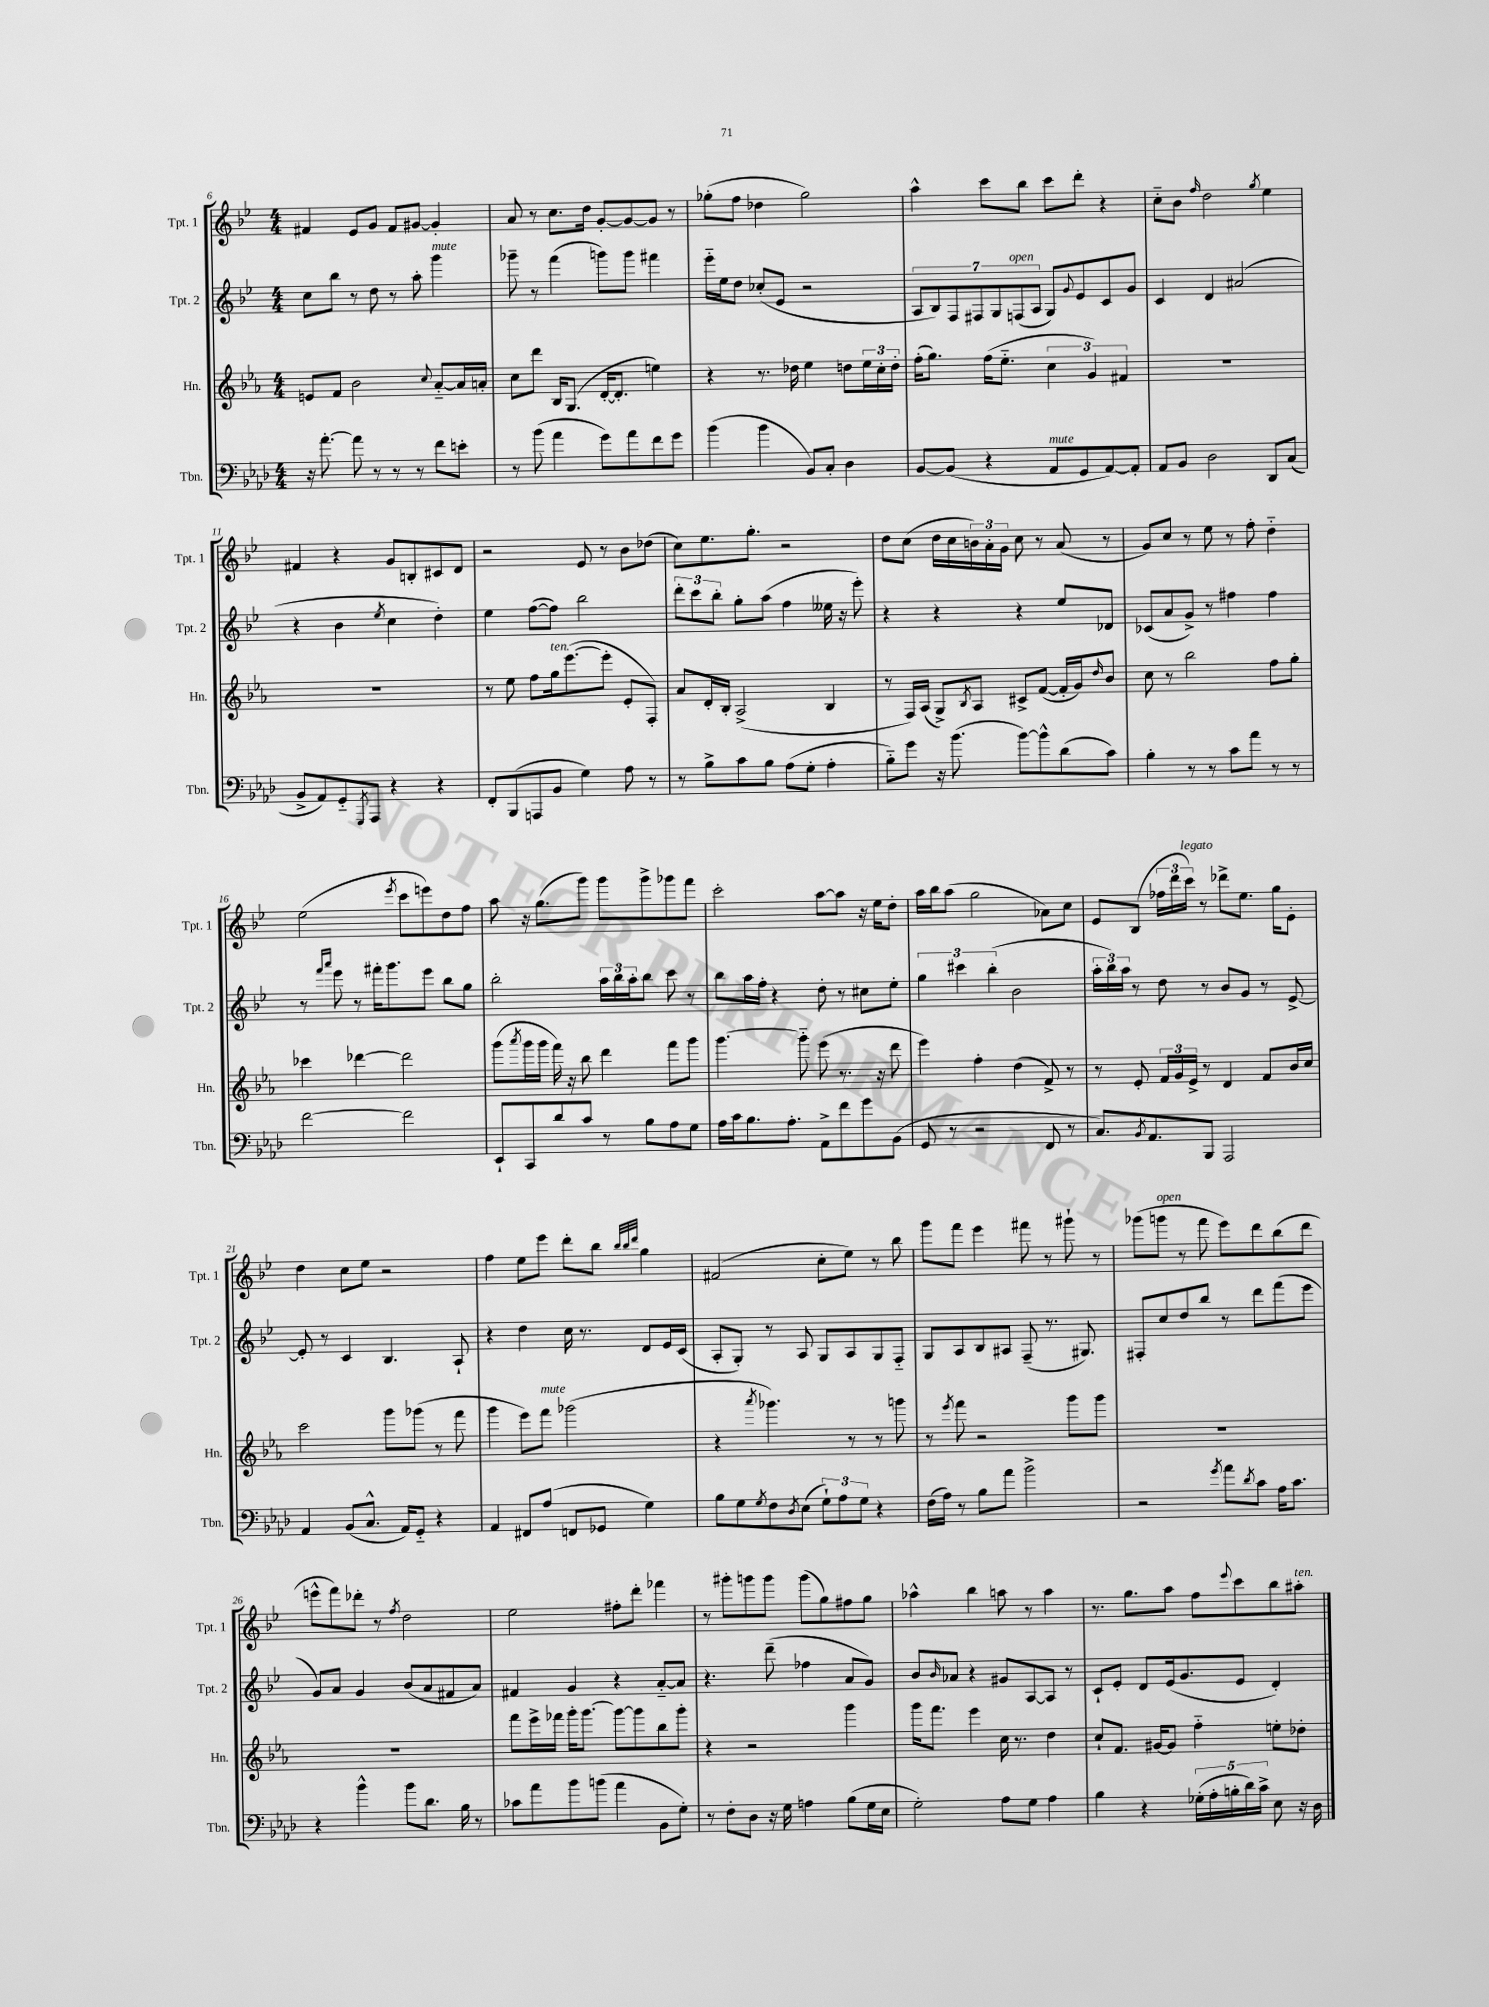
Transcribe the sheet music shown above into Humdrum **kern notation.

**kern	**kern	**kern	**kern
*staff4	*staff3	*staff2	*staff1
*clefF4	*clefG2	*clefG2	*clefG2
*k[b-e-a-d-]	*k[b-e-a-]	*k[b-e-]	*k[b-e-]
*M4/4	*M4/4	*M4/4	*M4/4
16r	8e	8cc	4f#
[8.a-'	.	.	.
.	8f	8bb-	.
8a-]	2b-	8r	8e-
8r	.	8dd	8g
8r	.	8r	8f#
8r	.	8aa'	[8g#
.	8qqcc	.	.
8f	[8a-'~	4ggg	4g#']
8e'	16a-]	.	.
.	16a'	.	.
=	=	=	=
8r	8cc	8ggg-~	8a
(8b-	8ddd	8r	8r
4a-	16B-	(4fff	8.cc
.	(8.G	.	.
.	.	.	16dd
8g)	[16d'	8ggg)	[8g'
.	8.d']	.	.
8a-	.	8ggg	8g_
8f	4ee)	4fff#	8g]
8g	.	.	8r
=	=	=	=
(4b-	4r	16eee-'~	(8gg-'
.	.	16ee-	.
.	.	8dd	8ff
4b-	8.r	(8cc-'	4dd-
.	.	8e-	.
.	16dd-	.	.
8BB-)	4ee-	2r	2gg-)
8C'	.	.	.
4D-	8dd	.	.
.	24ee-	.	.
.	24cc'	.	.
.	24dd'	.	.
=	=	=	=
[8BB-	(16ff'	14A	4aa^^
.	8.gg)	.	.
.	.	14B-)	.
(8BB-]	.	.	.
.	.	14F	.
.	.	14F#	.
4r	(16ff	.	8ccc
.	.	14G	.
.	8.ee-'~	.	.
.	.	(14F	.
.	.	.	8bb-
.	.	14A	.
8AA-	6cc	8G)	8ccc
.	.	8qqg	.
8GG	.	8e-	8ddd'
.	6g)	.	.
[8AA-)	.	8c	4r
.	6f#	.	.
8AA-']	.	8g	.
=	=	=	=
8AA-	1r	4c	8cc'~
8BB-	.	.	8b-
.	.	.	16qqff
2D-	.	4d	2dd
.	.	(2a#	.
.	.	.	8qgg
8DD-	.	.	4ee-
(8C	.	.	.
=	=	=	=
8BB-^	1r	4r	4f#
8AA-)	.	.	.
8GG'~	.	4b-	4r
8qGGG	.	.	.
8AAA-	.	.	.
.	.	8qee-	.
4r	.	4cc	8g
.	.	.	8B'
4r	.	4dd')	8c#
.	.	.	8d
=	=	=	=
8FF'	8r	4ee-	2r
(8BBB-	8ee-	.	.
8AAA	8ff	([8ff	.
8BB-	16gg	8ff])	.
.	([8.eee-	.	.
4G)	.	2bb-	8e-
.	8eee-']	.	8r
8A-	8e-'	.	8b-
8r	8F')	.	(8dd-
=	=	=	=
8r	8a-	12ddd'	8cc)
.	.	12ccc	.
8B-^	16d'	.	8.ee-
.	.	12bb-'	.
.	16B-'	.	.
8c	(2A-^	8gg'	.
.	.	.	8.gg'
8B-	.	(8aa	.
(8A-	.	4ff	2r
8G'	.	.	.
4A-'	4B-	16ee--	.
.	.	16r	.
.	.	8eee-')	.
=	=	=	=
8B-'~)	8r	4r	8dd
8g	16F)	.	(8cc
.	(16A-	.	.
16r	8G^)	4r	16dd
(8.b-	.	.	16cc
.	8qB-	.	.
.	8A-	.	24b)
.	.	.	24a'
.	.	.	24g
[8b-)	8c#^	4r	8cc
8b-^^]	([8f	.	8r
(8d-	16f']	8ee-	(8a
.	16g)	.	.
.	16qqdd	.	.
8c)	8b-	8d-	8r
=	=	=	=
4B-'	8cc	(8c-	8g)
.	8r	8a	8cc
8r	2bb-	8g^)	8r
8r	.	8r	8ee-
8c	.	4ff#	8r
8a-	.	.	8ff'
8r	8ff	4ff#	4dd'~
8r	8gg'	.	.
=	=	=	=
[2f	4ccc-	8r	(2ee-
.	.	16qqfff	.
.	.	16qqaaa	.
.	.	8eee-	.
.	[4ddd-	8r	.
.	.	16fff#'	.
.	.	8.ggg	.
.	.	.	8qeee-
2f]	2ddd-]	.	8ccc
.	.	8eee-	8eee)
.	.	8bb-	8dd
.	.	8gg	8ff
=	=	=	=
8EE-`	(8ggg	2bb-'	8aa
.	8qaaa-	.	.
8CC	16ggg	.	16r
.	16ggg	.	(8.gg
8d-	16fff)	.	.
.	16r	.	.
8c	8bb-	.	8ggg)
8r	4ddd	24aa	8ggg
.	.	24bb-	.
.	.	24aa'	.
8B-	.	8bb-	8ggg^
8A-	8fff	8ccc	8ggg-
8G	8ggg	8r	8fff
=	=	=	=
16A-	[4.ggg	8bb-	2ccc'
16c	.	.	.
8.B-	.	16aa	.
.	.	16ff'	.
.	.	4r	.
8.A-'	.	.	.
.	8ggg'~]	.	.
8AA-^	(8eee-	8dd'	[8aa
8f	8.r	8r	8aa]
8g	.	8cc#	16r
.	16r	.	16ee-
(8BB-	8ddd	8ee-'	8dd'
=	=	=	=
8GG	4eee-)	6gg	16aa
.	.	.	16bb-
8r	.	.	(8aa
.	.	6ccc#	.
2r	4ff'	.	2gg
.	.	(6bb-'	.
.	(4dd	2b-	.
8FF	8f^)	.	8a-)
8r	8r	.	8cc
=	=	=	=
8.C)	8r	24aa'	8e-
.	.	24bb-)	.
.	.	24aa	.
.	8e-'	8r	(8B-
8qBB-	.	.	.
8.AA-	.	.	.
.	24f	8dd	24ff-
.	24g	.	24ddd
.	24e-^	.	24ccc)
8BBB-	8r	8r	8r
2AAA-	4d	8b-	8ddd-^
.	.	8g	8.ee-
.	8f	8r	.
.	.	.	16gg
.	16b-	[8e-^	8e-'
.	16cc	.	.
=	=	=	=
4AA-	2ccc	8e-']	4dd
.	.	8r	.
(8BB-	.	4c	8cc
8.C^^	.	.	8ee-
.	8ggg	4.B-	2r
16AA-)	.	.	.
8GG'~	(8ggg-	.	.
4r	8r	.	.
.	8fff	8A`	.
=	=	=	=
4AA-	4ggg	4r	4ff
8FF#	8eee-)	4dd	8ee-
(8A-	8fff	.	8eee-
8FF	(2ggg-	16cc	8ddd'
.	.	8.r	.
8GG-	.	.	8bb-
.	.	.	32qqbb-
.	.	.	32qqbb-
.	.	.	32qqddd
4G)	.	8d	4gg
.	.	16e-	.
.	.	(16c	.
=	=	=	=
8B-	4r	8A'	(2f#
8G	.	8G')	.
8qG	8qaaa-	.	.
8F	4.ggg-)	8r	.
8qD-	.	.	.
(8E-	.	8A	.
12G`)	.	8G	8cc'
12A-	.	.	.
.	8r	8A	8ee-)
12G	.	.	.
4r	8r	8G	8r
.	8ggg	8F'~	8bb-
=	=	=	=
(16F	8r	8G	8ggg
16A-)	.	.	.
.	8qeee-	.	.
8r	8fff	8A	8fff
8B-	2r	8B-	4eee-
8a-	.	8A#	.
2b-^	.	(8F~	8fff#
.	.	8.r	8r
.	8ggg	.	8ggg#`
.	.	8.G#)	.
.	8ggg	.	8r
=	=	=	=
2r	1r	8F#'	(8ggg-
.	.	8cc	8ggg
.	.	8dd	8r
.	.	8bb-	8fff
8qg	.	.	.
8a-	.	8r	8eee-)
8qd-	.	.	.
8c	.	8ddd	8ddd
16A-	.	(8fff	(8bb-
8.c	.	.	.
.	.	8eee-	8ddd
=	=	=	=
4r	1r	8g)	8eee^^
.	.	8a	8fff)
4b-^^	.	4g	8ddd-'
.	.	.	8r
.	.	.	8qff
8b-	.	(8b-	2dd
8.d-	.	8a	.
.	.	8f#	.
16B-	.	.	.
8r	.	8a)	.
=	=	=	=
8c-	8fff	4f#	2ee-
8a-	16eee-^	.	.
.	16fff-	.	.
8b-	16ggg'	4g	.
.	[8.ggg	.	.
(8b	.	.	.
4a-	8ggg_	4r	8ff#'
.	8ggg]	.	8ddd'
8BB-	8bb-	[8a'~	4fff-
8G')	8ggg'	8a]	.
=	=	=	=
8r	4r	4.r	8r
8F'	.	.	8ggg#'
8D-	2r	.	8ggg
16r	.	(8ddd~	8ggg
16G	.	.	.
4A	.	4ff-	(8ggg
.	.	.	8gg)
(8B-	4ggg	8a	8ff#
16G	.	8g)	8gg
16E-	.	.	.
=	=	=	=
2G')	16ggg	8b-	4aa-^^
.	8.fff	.	.
.	.	16qqb-	.
.	.	8a-	.
.	4eee-	4r	4bb-
8A-	16cc	8g#	8aa
.	8.r	.	.
8G	.	[8A	8r
4A-	4dd	8A]	4aa
.	.	8r	.
=	=	=	=
4B-	8cc`	8c`	8.r
.	8.f	8e-'	.
.	.	.	8.gg
4r	.	8d	.
.	[16g#	.	.
.	8g#]	(16e-	8aa
.	.	8.g	.
(20G-'	4ff'~	.	8ff
20A-'	.	.	.
20B'	.	.	.
.	.	.	8qqeee-
.	.	8e-	8ccc
20d-)	.	.	.
20c^	.	.	.
8E-	8ee'	4d')	8bb-
16r	8dd-'	.	8aa#'
16D-	.	.	.
==	==	==	==
*-	*-	*-	*-
